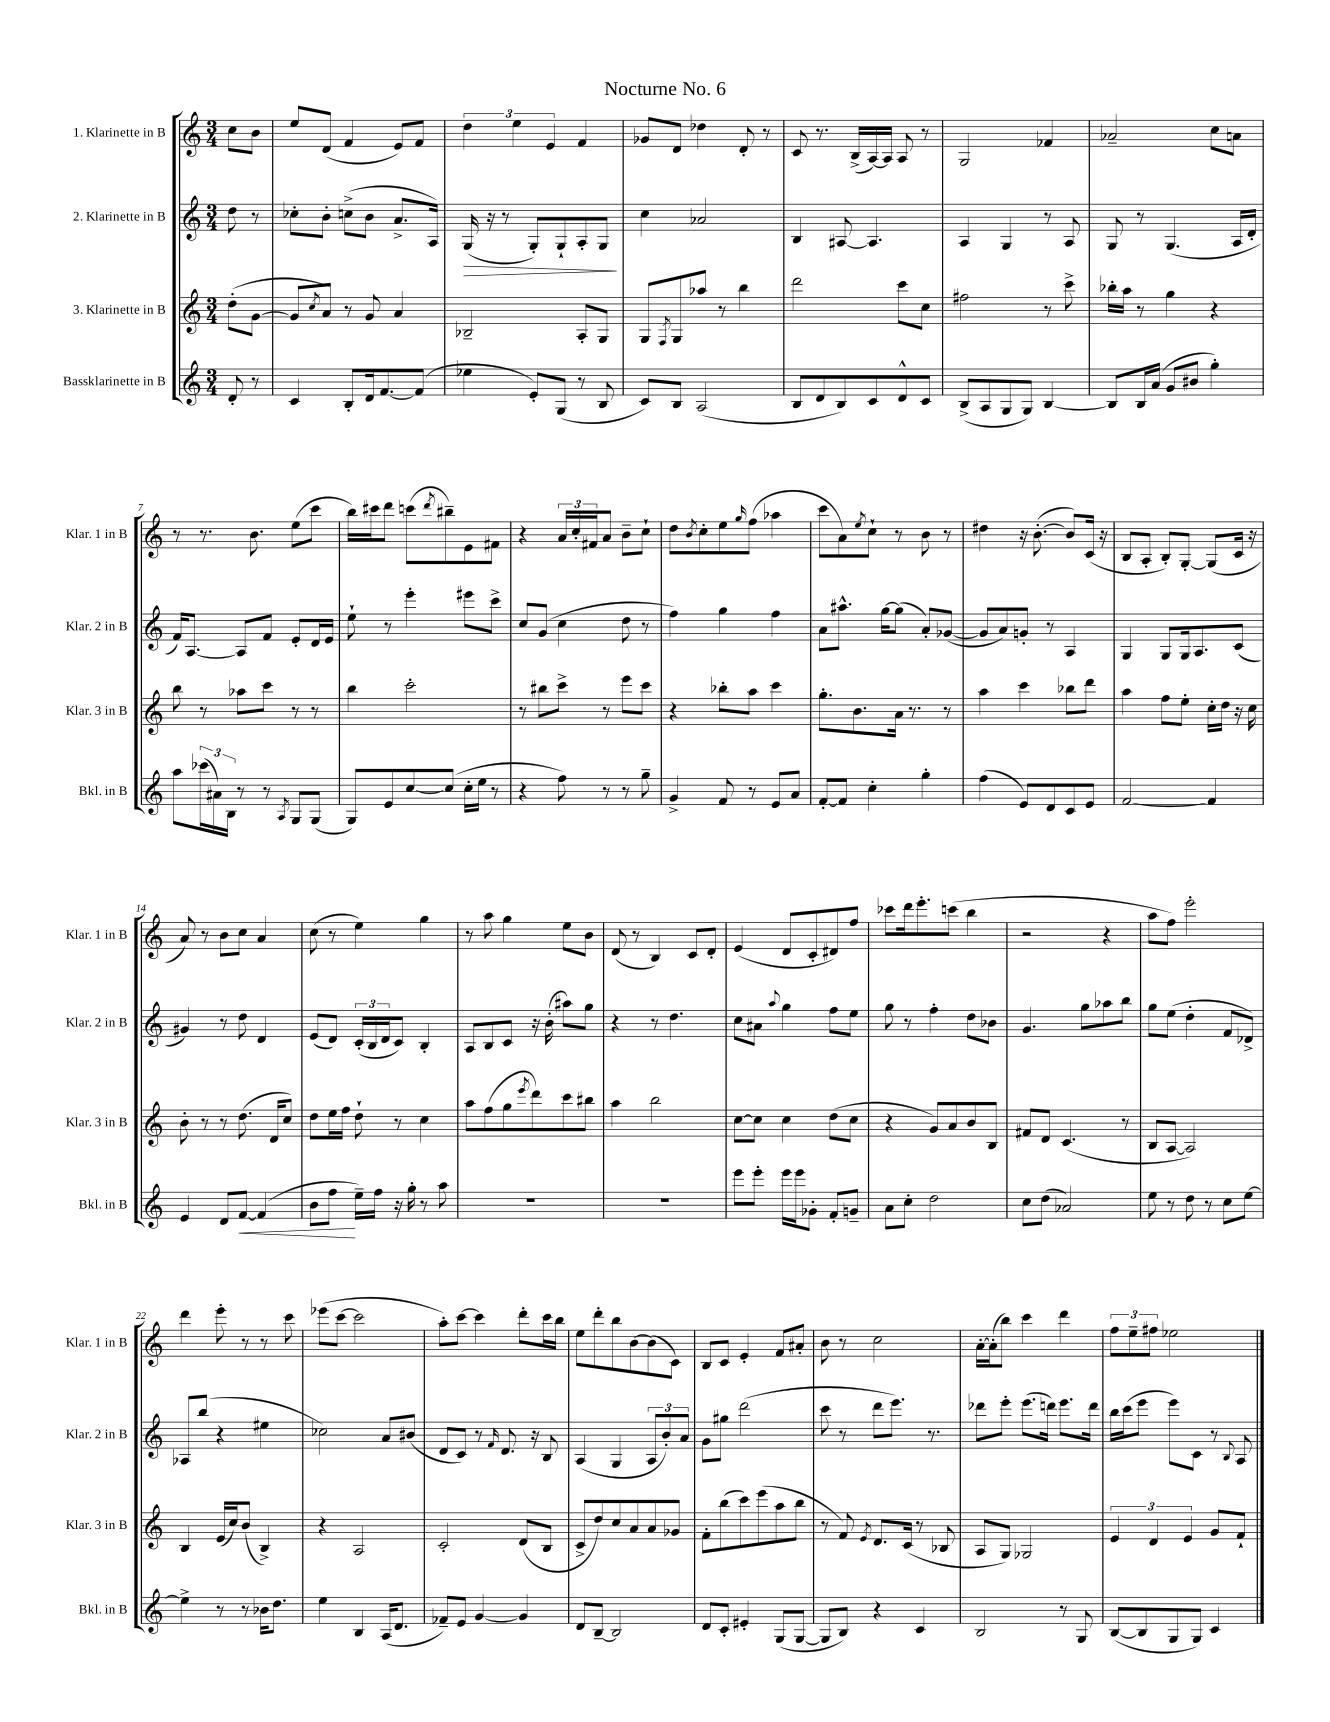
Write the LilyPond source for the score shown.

\header { title = "Nocturne No. 6" }
<<
\new StaffGroup <<
\new Staff = "s0" \with { instrumentName = "1. Klarinette in B" shortInstrumentName = "Klar. 1 in B" } {
    \clef treble \key c \major \numericTimeSignature \time 3/4 \partial 4
    c''8 b'8 |
    e''8 d'8( f'4 e'8) f'8 |
    \tuplet 3/2 { d''4 e''4 e'4 } f'4 |
    ges'8 d'8 des''4 d'8-. r8 |
    c'8 r8. b16->( a16~) a16 a8 r8 |
    g2 fes'4 |
    aes'2-- c''8 a'8 |
    r8 r8. b'8. e''8( c'''8 |
    b''16) cis'''16 d'''8 c'''8( \acciaccatura { d'''8 } bis''8--) e'8 fis'8 |
    r4 \tuplet 3/2 { a'16 c''16-. fis'16 } a'8 b'8-- c''8-! |
    d''8 \acciaccatura { b'8 } c''8-. e''8 \grace { g''16 } f''8( aes''4 |
    c'''8 a'8) \acciaccatura { e''8 } c''8-! r8 b'8 r8 |
    dis''4 r16 b'8.~-.( b'8) c'16( r16 |
    b8 a8-. b8-.) g8~-. g8( c'16 r16 |
    a'8) r8 b'8 c''8 a'4 |
    c''8( r8 e''4) g''4 |
    r8 a''8 g''4 e''8 b'8 |
    d'8( r8 b4) c'8 d'8-. |
    e'4( d'8 c'8-. dis'8) f''8 |
    ces'''8 d'''16 e'''8.-. c'''8( b''4 |
    r2 r4 |
    a''8 f''8) e'''2-. |
    d'''4 e'''8-. r8 r8 c'''8 |
    ees'''8( c'''8~ c'''2 |
    a''8-.) c'''8~ c'''4 d'''8-. c'''16 b''16 |
    e''8 d'''8-. b''8 b'8~ b'8( c'8) |
    b8 c'8 e'4-. f'8 ais'8-. |
    b'8 r8 c''2 |
    a'16~-. a'16-.( b''8) c'''4 d'''4 |
    \tuplet 3/2 { f''8 e''8-- fis''8 } ees''2 \bar "|." |
}
\new Staff = "s1" \with { instrumentName = "2. Klarinette in B" shortInstrumentName = "Klar. 2 in B" } {
    \clef treble \key c \major \numericTimeSignature \time 3/4 \partial 4
    d''8 r8 |
    ces''8-. b'8-. c''8->( b'8 a'8.-> a16) |
    g16\>( r16 r8 g8-.) g8-! a8-. g8\! |
    c''4 aes'2 |
    b4 ais8~ ais4. |
    a4 g4 r8 a8 |
    g8 r8 g4.( a16 d'16-. |
    f'16) a8.~ a8 f'8 e'8-. d'16 e'16 |
    e''8-! r8 e'''4-. eis'''8 c'''8-> |
    c''8 g'8( c''4 d''8 r8 |
    f''4) g''4 f''4 |
    a'8 ais''8.-^ g''16~ g''8( a'8-.) ges'8~( |
    ges'8 a'8) g'8-. r8 a4 |
    g4 g8 g16 a8. c'8( |
    gis'4) r8 d''8 d'4 |
    e'8( d'8) \tuplet 3/2 { c'16-.( b16 d'16 } c'8) b4-. |
    a8 b8 c'8 r16 b'16-.( ais''8) g''8 |
    r4 r8 d''4. |
    c''8 ais'8 \appoggiatura { a''8 } g''4 f''8 e''8 |
    g''8 r8 f''4-. d''8 bes'8 |
    g'4. g''8 aes''8 b''8 |
    g''8 e''8( d''4-. f'8 des'8->) |
    aes8 b''8( r4 eis''4 |
    ces''2) a'8 bis'8( |
    d'8 c'8) r8 \grace { f'16 } d'8. r16 b8 |
    a4( g4 \tuplet 3/2 { a8 b'8-.) a'8 } |
    g'8 gis''8 d'''2( |
    c'''8 r8 d'''8 e'''8.) r8. |
    des'''8 e'''8-. e'''8.( d'''16) e'''8. d'''16 |
    b''16 c'''16( e'''8 e'''8) c'8 r8 \appoggiatura { b8 } a8 \bar "|." |
}
\new Staff = "s2" \with { instrumentName = "3. Klarinette in B" shortInstrumentName = "Klar. 3 in B" } {
    \clef treble \key c \major \numericTimeSignature \time 3/4 \partial 4
    d''8-.( g'8~ |
    g'8 \acciaccatura { c''8 } a'8) r8 g'8 a'4 |
    bes2-- a8-. g8 |
    g8 \acciaccatura { f8 } g8 aes''8 r8 b''4 |
    d'''2 c'''8 c''8 |
    fis''2 r8 c'''8-> |
    bes''16-. a''16 r8 g''4 r4 |
    b''8 r8 aes''8 c'''8 r8 r8 |
    b''4 c'''2-. |
    r8 bis''8 c'''8-> r8 e'''8 c'''8 |
    r4 bes''8-. a''8 c'''4 |
    g''8.-. b'8. a'16 r8. r8 |
    a''4 c'''4 bes''8 d'''8 |
    a''4 f''8 e''8-. c''16-. d''16 r16 c''16 |
    b'8-. r8 r8 d''8.( d'16 c''8) |
    d''8 e''16 f''16 d''8-! r8 c''4 |
    a''8 f''8( g''8 \acciaccatura { e'''8 } d'''8) c'''8 bis''8 |
    a''4 b''2 |
    c''8~ c''8 c''4 d''8( c''8 |
    r4 g'8) a'8 b'8 b8 |
    fis'8 d'8 c'4.( r8 |
    b8 a8~ a2) |
    b4 e'16( c''16) b'8( b4->) |
    r4 a2 |
    c'2-. d'8( b8 |
    c'8-> d''8) c''8 a'8 a'8 ges'8 |
    f'8-. b''8( c'''8) e'''8( a''8 b''8 |
    r8 f'8) \acciaccatura { e'8 } d'8. c'16( r8 bes8 |
    a8 g8) ges2 |
    \tuplet 3/2 { e'4 d'4 e'4 } g'8 f'8-! \bar "|." |
}
\new Staff = "s3" \with { instrumentName = "Bassklarinette in B" shortInstrumentName = "Bkl. in B" } {
    \clef treble \key c \major \numericTimeSignature \time 3/4 \partial 4
    d'8-. r8 |
    c'4 b8-. d'16 f'8.~ f'8( |
    ees''4 e'8-.) g8( r8 b8 |
    c'8) b8 a2( |
    b8 d'8 b8) c'8 d'8-^ c'8 |
    b8->( a8 g8 g8) b4~ |
    b8 b16 a'16( g'8 bis'8 g''4-.) |
    a''8 \tuplet 3/2 { ces'''16( ais'16) b16 } r8 r8 \acciaccatura { a8 } g8 g8( |
    g8) e'8 c''8~ c''8( c''16-. e''16 r8 |
    r4 f''8) r8 r8 g''8-- |
    g'4-> f'8 r8 e'8 a'8 |
    f'8~-. f'8 c''4-. g''4-. |
    f''4( e'8) d'8 c'8 e'8 |
    f'2~ f'4 |
    e'4 d'8 f'8~\< f'4( |
    b'8 f''8\! e''16--) f''16 r16 g''16-. r8 a''8 |
    R2. |
    R2. |
    e'''8 e'''8-. e'''16 e'''16 ges'8-. f'8-. g'8-- |
    a'8 c''8-. d''2 |
    c''8 d''8( aes'2) |
    e''8 r8 d''8 r8 c''8 e''8~ |
    e''4-> r8 r8 bes'16 d''8. |
    e''4 b4 a16( d'8. |
    fes'8--) e'8 g'4~ g'4 |
    d'8 b8~-- b2 |
    d'8 c'8-. eis'4-. g8( g8~ |
    g8 b8) r4 c'4 |
    b2 r8 g8 |
    b8~( b8 g8 g8) c'4 \bar "|." |
}
>>
>>
